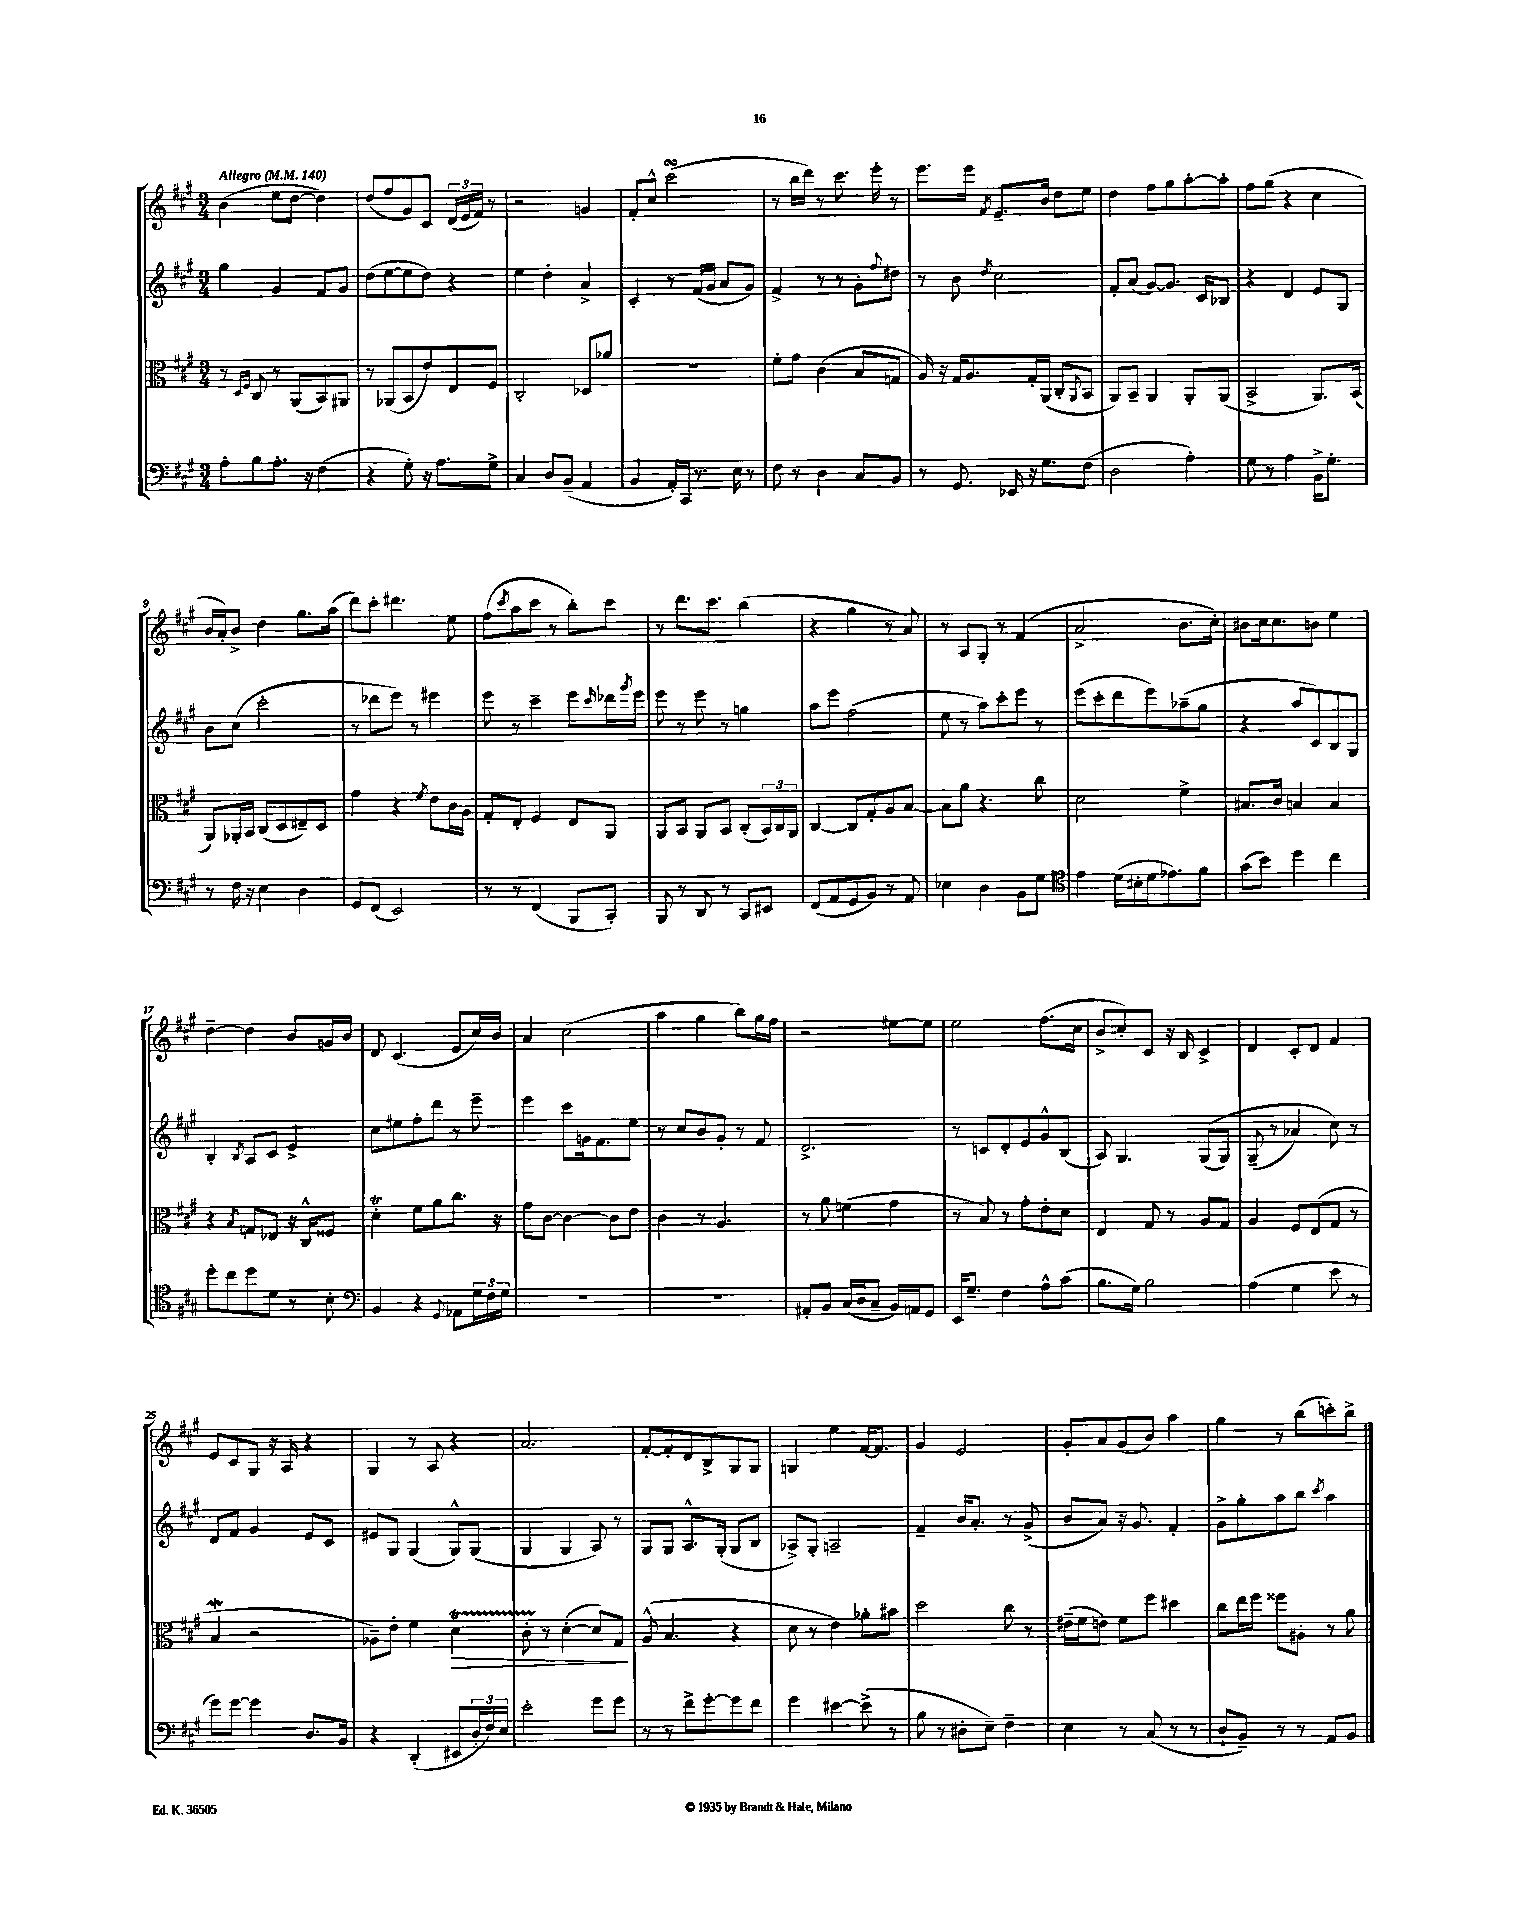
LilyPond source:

<<
\new StaffGroup <<
\new Staff = "s0" {
    \clef treble \key a \major \numericTimeSignature \time 3/4 \tempo "Allegro" 4 = 140
    b'4( e''8 d''8~ d''4) |
    d''8( fis''8 gis'8) cis'8 \tuplet 3/2 { d'16( e'16 fis'16) } r8 |
    r2 g'4 |
    fis'8-. cis''8-^ cis'''2\turn( |
    r8 b''16 d'''16) r8 cis'''8. e'''16-. r8 |
    e'''8. e'''16 \acciaccatura { fis'8 } e'8.-- b'16 d''8 e''8 |
    d''4 fis''8 gis''8 a''8~-. a''8-. |
    fis''8 gis''8( r4 cis''4 |
    b'16 a'16-.) b'8-> d''4 gis''8. a''16( |
    d'''8) cis'''8-. dis'''4. e''8 |
    fis''8( \acciaccatura { cis'''8 } a''8 cis'''8 r8 b''8-.) cis'''8 |
    r8 d'''8. cis'''8. b''4( |
    r4 gis''4 r8 a'8) |
    r8 a8 gis8-. r8 fis'4( |
    a'2-> b'8. cis''16-.) |
    bis'8 cis''16 cis''8. b'8 e''4 |
    d''4~-- d''4 b'8 g'16 b'16 |
    d'8 cis'4.( e'8 cis''16) b'16 |
    a'4 cis''2( |
    a''4 gis''4 b''8) gis''16 fis''16 |
    r2 eis''8~ eis''8 |
    e''2 fis''8.( cis''16 |
    b'8-> c''8-.) cis'8 r16 b16 cis'4-> |
    d'4 cis'8-. d'8 fis'4 |
    e'8 cis'8 gis8 r16 a16 r4 |
    gis4 r8 a8 r4 |
    a'2. |
    fis'8~-. fis'8-. d'8 b8-> gis8 gis8 |
    g4 e''4 fis'16~ fis'8. |
    gis'4 e'2 |
    gis'8-. a'8 gis'8( b'8) a''4 |
    gis''4 r8 b''8( c'''8-.) b''8-> \bar "|." |
}
\new Staff = "s1" {
    \clef treble \key a \major \numericTimeSignature \time 3/4
    gis''4 gis'4 fis'8 gis'8 |
    d''8( e''8~ e''8 d''8) r4 |
    e''4 d''4-. a'4-> |
    cis'4-. r8 fis'16( gis'16 a'8 gis'8) |
    fis'4-> r8 r8 gis'8-. \appoggiatura { fis''8 } dis''8 |
    r8 b'8 \acciaccatura { d''8 } cis''2 |
    fis'8-. a'8( gis'8~) gis'8. cis'16 bes8 |
    r4 d'4 e'8 gis8 |
    b'8 cis''8( cis'''2-. |
    r8 des'''8 e'''8) r8 eis'''4 |
    e'''8 r8 cis'''4-- e'''8 \grace { cis'''16 } des'''16 \acciaccatura { gis'''8 } e'''16 |
    e'''8 r8 e'''8 r8 g''4 |
    a''8 e'''8 fis''2( |
    e''8 r8 a''8) cis'''8-. e'''8 r8 |
    e'''8( cis'''8-. d'''8 e'''8) aes''8--( gis''8 |
    r4 a''8 cis'8) b8 gis8 |
    b4-. \acciaccatura { b8 } a8 cis'8 e'4-> |
    cis''8 eis''8 fis''8-. d'''8 r8 e'''8-- |
    e'''4 cis'''8 g'16 fis'8. e''8 |
    r8 cis''8 b'8 gis'8-. r8 fis'8 |
    d'2.-> |
    r8 c'8 d'8-. e'8 gis'8-^ b8( |
    a8) gis4. gis8(\( gis8) |
    gis8--( r8 aes'4) cis''8\) r8 |
    d'8 fis'8 gis'4 e'8 cis'8 |
    eis'8 gis8 gis4( gis8-^) gis8( |
    gis4 gis4 a8) r8 |
    gis8 gis8 a8.-^ gis16-.( gis8 b8 |
    aes8->) gis8-. a2-- |
    fis'4-- b'16 a'8.-. r8 gis'8->( |
    b'8 a'8) r16 gis'8. fis'4-. |
    gis'8-> gis''8-. a''8 b''8 \acciaccatura { cis'''8 } a''4 \bar "|." |
}
\new Staff = "s2" {
    \clef alto \key a \major \numericTimeSignature \time 3/4
    r8 \grace { d16 fis16 } cis8 r8 a,8( b,8) ais,8 |
    r8 aes,8( b,8 e'8) e8 fis8 |
    cis2-. des8 aes'8 |
    R2. |
    fis'8-. gis'8 cis'4( b8 g8 |
    a16) r16 gis16 a8. gis16-. a,16( cis8-. \appoggiatura { a,8 } b,8 |
    a,8) b,8-- a,4 a,8-. a,8( |
    b,2-> a,8.) b,16( |
    a,8) aes,16-. b,16 cis8( d8 eis8--) d8 |
    gis'4 r4 \acciaccatura { fis'8 } e'8 cis'16 a16 |
    gis8-. e8-. fis4 e8 a,8 |
    a,8 b,8 a,8 b,8 cis8-.( \tuplet 3/2 { b,16) cis16 a,16 } |
    cis4~ cis8 gis8-. a8 b8~ |
    b8 a'8 r4. cis''8 |
    d'2 fis'4-> |
    bis8. cis'16 b4 b4 |
    r4 \acciaccatura { b8 } g8 ees8 r16 cis16-^ fisis8 |
    d'4-.\trill fis'8 a'8 cis''8. r16 |
    gis'8 cis'8~ cis'4~ cis'8 e'8 |
    cis'4 r8 a4. |
    r8 a'8 f'4( gis'4 |
    r8 b8) r8 gis'8-. e'8-. d'8 |
    e4 gis8 r8 a8 gis8 |
    a4 fis8 e8( gis8 r8 |
    b4\mordent r2 |
    aes8--) e'8-. fis'4 d'4\startTrillSpan\> |
    cis'8-. r8\stopTrillSpan d'4~-.( d'8) gis8\! |
    a8-^( b4. r4 |
    d'8 r8 e'4) aes'8-. bis'8 |
    d''2 cis''8 r8 |
    eis'16--( fis'16 e'8) fis'8 fis''8 dis''4 |
    cis''8 e''16 fis''16 fisis''8 ais8-. r8 a'8 \bar "|." |
}
\new Staff = "s3" {
    \clef bass \key a \major \numericTimeSignature \time 3/4
    a8-. b8 a8.-. r16 fis4( |
    r4 gis8-.) r16 a8. gis8-> |
    cis4 d8 b,8--( a,4 |
    b,4 a,16-.) cis,16 r8. e16 r8 |
    fis8 r8 d4 cis8 b,8 |
    r8 gis,8. ees,16 r16 gis8. fis8( |
    d2 a4-.) |
    gis8 r8 a4 b,16-> gis8.-. |
    r8 fis16 r16 e4 d4 |
    gis,8 fis,8( e,2) |
    r8 r8 fis,4( b,,8 cis,8-.) |
    b,,8 r8 d,8 r8 cis,8 eis,8 |
    fis,8( a,8 gis,8 b,8) r8 a,8 |
    ees4 d4 b,8 gis8 |
    \clef tenor e'4 d'16( bis16-. d'16 ees'8.) fis'8 |
    gis'8( b'8) d''4 cis''4 |
    d''8-. cis''8 d''8 d'8 r8 b8-. |
    \clef bass b,4 r4 \appoggiatura { gis,8 } aes,8 \tuplet 3/2 { gis16 fis16 gis16 } |
    R2. |
    R2. |
    ais,8-. b,8 cis16( d16 cis8-- b,16) a,16 gis,8 |
    e,16 gis8.-- fis4 a8-^ cis'8( |
    b8. gis16) b2 |
    a4( gis4 e'8 r8 |
    gis'8) gis'8~ gis'4 d8. b,16 |
    r4 d,4-.( eis,8 \tuplet 3/2 { d16-. fis16) e16 } |
    e'2-. gis'8 gis'8 |
    r8 r8 fis'8-> gis'8~-. gis'8 fis'8 |
    gis'4 eis'4~ eis'8->( r8 |
    b8 r8 dis8-. e8--) fis4-- |
    e4 r8 cis8( r8 r8 |
    d8-! b,8--) r8 r8 a,8 b,8 \bar "|." |
}
>>
>>
